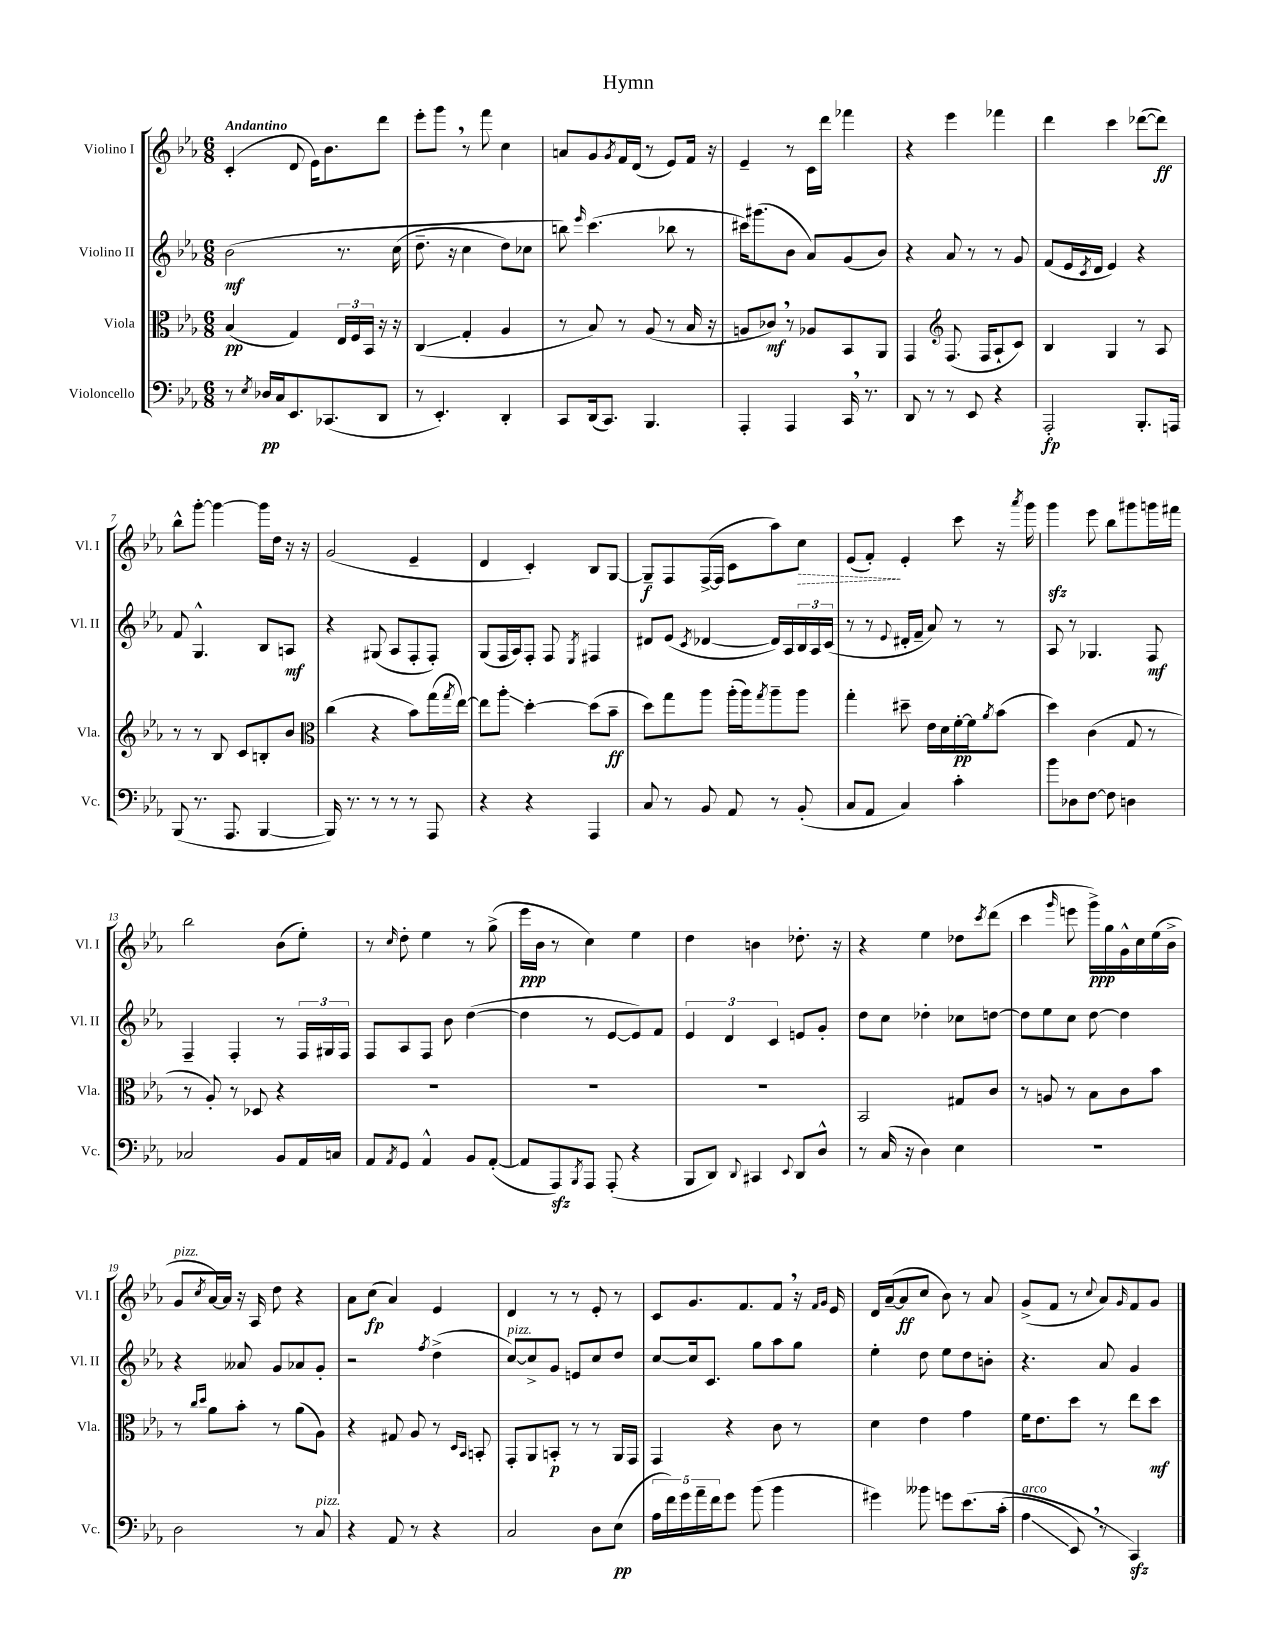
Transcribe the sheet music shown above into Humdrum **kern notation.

**kern	**kern	**kern	**kern
*staff4	*staff3	*staff2	*staff1
*clefF4	*clefC3	*clefG2	*clefG2
*k[b-e-a-]	*k[b-e-a-]	*k[b-e-a-]	*k[b-e-a-]
*M6/8	*M6/8	*M6/8	*M6/8
8r	(4B-/	&(2b-\	(4c'/
8qE-/	.	.	.
16D-/LL	.	.	.
16C/J	.	.	.
8.EE-/	4G/)	.	8d/
.	.	.	16e-\LK)
(8.CC-/	.	.	8.b-\
.	24E-/LL	8.r	.
.	24F/	.	.
.	24BB-/JJ	.	.
8DD/J	16r	.	8ddd\J
.	16r	(16cc\	.
=	=	=	=
8r	(4C/	8.dd~\	8eee-'\L
4.EE-'/)	.	.	8ggg\J
.	.	16r	.
.	4G'/	4cc\	8r
.	.	.	8fff\
4DD'/	4A-/	8dd\L)	4cc\
.	.	8cc-\J	.
=	=	=	=
8CC/L	8r	8bb\&)	8a/L
.	.	16qqeee-/	.
(16DD/k	8B-/)	(4.ccc\	8g/
8.CC/J)	.	.	.
.	.	.	8qg/
.	8r	.	16f/L
.	.	.	(16d/JJ
4.BBB-/	(8A-/	.	8r
.	8r	8bb-\	8e-/L)
.	16B-/	8r	16f/Jk
.	16r	.	16r
=	=	=	=
4AAA-'/	8A/L	16ccc#\LK)	4e-~/
.	.	(8.ggg#\	.
.	8c-/J)	.	.
4AAA-/	8r	8b-\J	8r
.	8A-/L	8a-/L)	16c\LL
.	.	.	16ddd\JJ
16CC/	8BB-/	(8g/	4fff-\
8.r	.	.	.
.	8AA-/J	8b-/J)	.
=	=	=	=
8DD/	4GG/	4r	4r
8r	.	.	.
*	*clefG2	*	*
8r	(8.F/	8a-/	4eee-\
8EE-/	.	8r	.
.	16F/LK	.	.
4r	8A-`/	8r	4fff-\
.	8c/J)	8g/	.
=	=	=	=
2AAA-'/	4B-/	(8f/L	4ddd\
.	.	16e-/L	.
.	.	8qc/	.
.	.	16d/JJ	.
.	4G/	4e-/)	4ccc\
8.BBB-'/L	8r	4r	([8ddd-\L
.	8A-/	.	8ddd-\]J)
16AAA/Jk	.	.	.
=	=	=	=
(8BBB-/	8r	8f/	8bb-^^\L
8.r	8r	4.G^^/	[8ggg'\J
.	8B-/	.	4ggg\_
8.AAA-/	.	.	.
.	8c/L	.	.
[4BBB-/	8B'/	8B-/L	16ggg\]LL
.	.	.	16dd\JJ
.	8b-/J	8A/J	16r
.	.	.	16r
=	=	=	=
*	*clefC3	*	*
16BBB-/])	(4cc\	4r	(2g/
8.r	.	.	.
8r	4r	(8G#/	.
8r	.	8A-/L	.
8r	8b-\L)	8F'/	4e-~/
8AAA-/	(16gg\L	8F'/J)	.
.	8qgg/	.	.
.	[16ee-\JJ)	.	.
=	=	=	=
4r	8ee-\]L	(8G/L	4d/
.	8aa-'\J	16F/L	.
.	.	16A-/J)	.
4r	[4dd'\	8F'/J	4c'/)
.	.	8F/	.
.	.	8qE-/	.
4AAA-/	(8dd\]L	4F#/	8B-/L
.	8b-~\J	.	[8G/J
=	=	=	=
8C/	8dd\L)	8d#/L	8G~/]L
8r	8gg\	(8e-/J	8F/
.	.	8qc/	.
8BB-/	8aa-\J	[4d-/	([16F^/L
.	.	.	16F/]JJ
8AA-/	(16aa-'\LL	.	8c\L
.	16aa-\J)	.	.
.	8qgg/	.	.
8r	8aa-~\	16d-/]LL)	8aa-\)
.	.	16A-/	.
(8BB-'/	8aa-\J	24B-/	8cc\J
.	.	24A-/	.
.	.	(24c/JJ	.
=	=	=	=
8C/L	4gg'\	8r	(8e-/L
8AA-/J	.	8r	8f'/J)
.	.	8qqe-/	.
4C/)	8dd#~\	16d#'/LL	4e-'/
.	.	16f~/JJ	.
.	16e-\LL	8a-/)	.
.	16d\	.	.
4c'\	[16f'\	8r	8ccc\
.	16f\]J	.	.
.	8qa-/	.	.
.	(8b-\J	8r	16r
.	.	.	8qaaa-/
.	.	.	16ggg\
=	=	=	=
8b-\L	4dd\)	8A-/	4ggg\
8D-\	.	8r	.
[8F\J	(4c\	4.G-/	8eee-\
8F\]	.	.	8bb-\L
4D\	8G/	.	8ggg#\
.	8r	8F/	16ggg\L
.	.	.	16fff#\JJ
=	=	=	=
2C-/	8r	4F~/	2bb-\
.	8A-'/)	.	.
.	8r	4F'/	.
.	8D-/	.	.
8BB-/L	4r	8r	(8b-\L
16AA-/L	.	24F/LL	8ee-'\J)
.	.	24G#/	.
16C/JJ	.	.	.
.	.	24F/JJ	.
=	=	=	=
8AA-/L	2.r	8F/L	8r
8qAA-/	.	.	16qqcc/
8GG/J	.	8A-/	8dd'\
4AA-^^/	.	8F/J	4ee-\
.	.	8b-\	.
8BB-/L	.	([4dd\	8r
([8AA-'/J	.	.	(8gg^\
=	=	=	=
8AA-/]L	2.r	4dd\]	16eee-\LL
.	.	.	16b-\JJ
8AAA-/)	.	.	8r
8qBBB-/	.	.	.
8AAA-/J	.	8r	4cc\)
(8AAA-'/	.	[8e-/L	.
4r	.	8e-/])	4ee-\
.	.	8f/J	.
=	=	=	=
8BBB-/L	2.r	6e-/	4dd\
8DD/J)	.	.	.
.	.	6d/	.
8qqDD/	.	.	.
4CC#/	.	.	4b\
.	.	6c/	.
8qqEE-/	.	.	.
8DD/L	.	8e/L	8.dd-'\
8D^^/J	.	8g'/J	.
.	.	.	16r
=	=	=	=
8r	2BB-/	8dd\L	4r
(16C/	.	8cc\J	.
16r	.	.	.
4D\)	.	4dd-'\	4ee-\
4E-\	8G#/L	8cc-\L	8dd-\L
.	.	.	8qccc/
.	8c/J	[8dd\J	(8ddd\J
=	=	=	=
2.r	8r	8dd\]L	4ccc\
.	8A/	8ee-\	.
.	.	.	16qqggg/
.	8r	8cc\J	8eee\
.	8B-\L	[8dd\	16ggg^\LL)
.	.	.	16gg\
.	8c\	4dd\]	16g^^\
.	.	.	16cc\
.	8b-\J	.	(16ee-\
.	.	.	16b-^\JJ
=	=	=	=
2D\	8r	4r	8g/L
.	16qqcc/LL	.	.
.	16qqdd/JJ	.	8qcc/
.	8a-\L	.	[16a-/L)
.	.	.	16a-/]JJ
.	8b-'\J	8a--/	16r
.	.	.	16A-/
.	8r	8g/L	8dd\
8r	(8a-\L	8a-/	4r
8C/	8A-\J)	8g'/J	.
=	=	=	=
4r	4r	2r	8a-\L
.	.	.	(8cc\J
8AA-/	8G#/	.	4a-/)
8r	8A-/	.	.
.	.	8qff/	.
4r	8r	(4dd^\	4e-/
.	16qqD/LL	.	.
.	16qqBB-/JJ	.	.
.	8BB'/	.	.
=	=	=	=
2C/	8GG'/L	[8cc/L)	4d/
.	8AA-/	8cc^/]	.
.	8BB'/J	8g/J	8r
.	8r	8e/L	8r
8D\L	8r	8cc/	8e-'/
(8E-\J	16AA-/LL	8dd/J	8r
.	16GG/JJ	.	.
=	=	=	=
20A-\LL	4GG/	[8cc/L	8c/L
20f\)	.	.	.
20g\	.	.	.
.	.	16cc/]k	8.g/
20a-~\	.	.	.
.	.	8.c/J	.
20f\J	.	.	.
8g\J	4r	.	.
.	.	.	8.f/
(8b-\	.	8gg\L	.
4b-\	8c\	8aa-\	8f/J
.	8r	8gg\J	16r
.	.	.	16qqf/LL
.	.	.	16qqg/JJ
.	.	.	16e-/
=	=	=	=
4g#\)	4d\	4ee-'\	16d/LL
.	.	.	([16a-~/J
.	.	.	8a-/]
8b--\	4e-\	8dd\	8cc/J
8g\L	.	8ee-\L	8b-\)
&(8.e-\	4g\	8dd\	8r
.	.	8b'\J	8a-/
(16c'\Jk	.	.	.
=	=	=	=
4A-\	16f\LK	4.r	(8g^/L
.	8.e-\	.	.
.	.	.	8f/J
8EE-/)	8dd\J	.	8r
.	.	.	8qqcc/
8r	8r	8a-/	8a-/L)
.	.	.	16qqg/
4CC/&)	8ee-\L	4g/	8f/
.	8dd\J	.	8g/J
==	==	==	==
*-	*-	*-	*-
